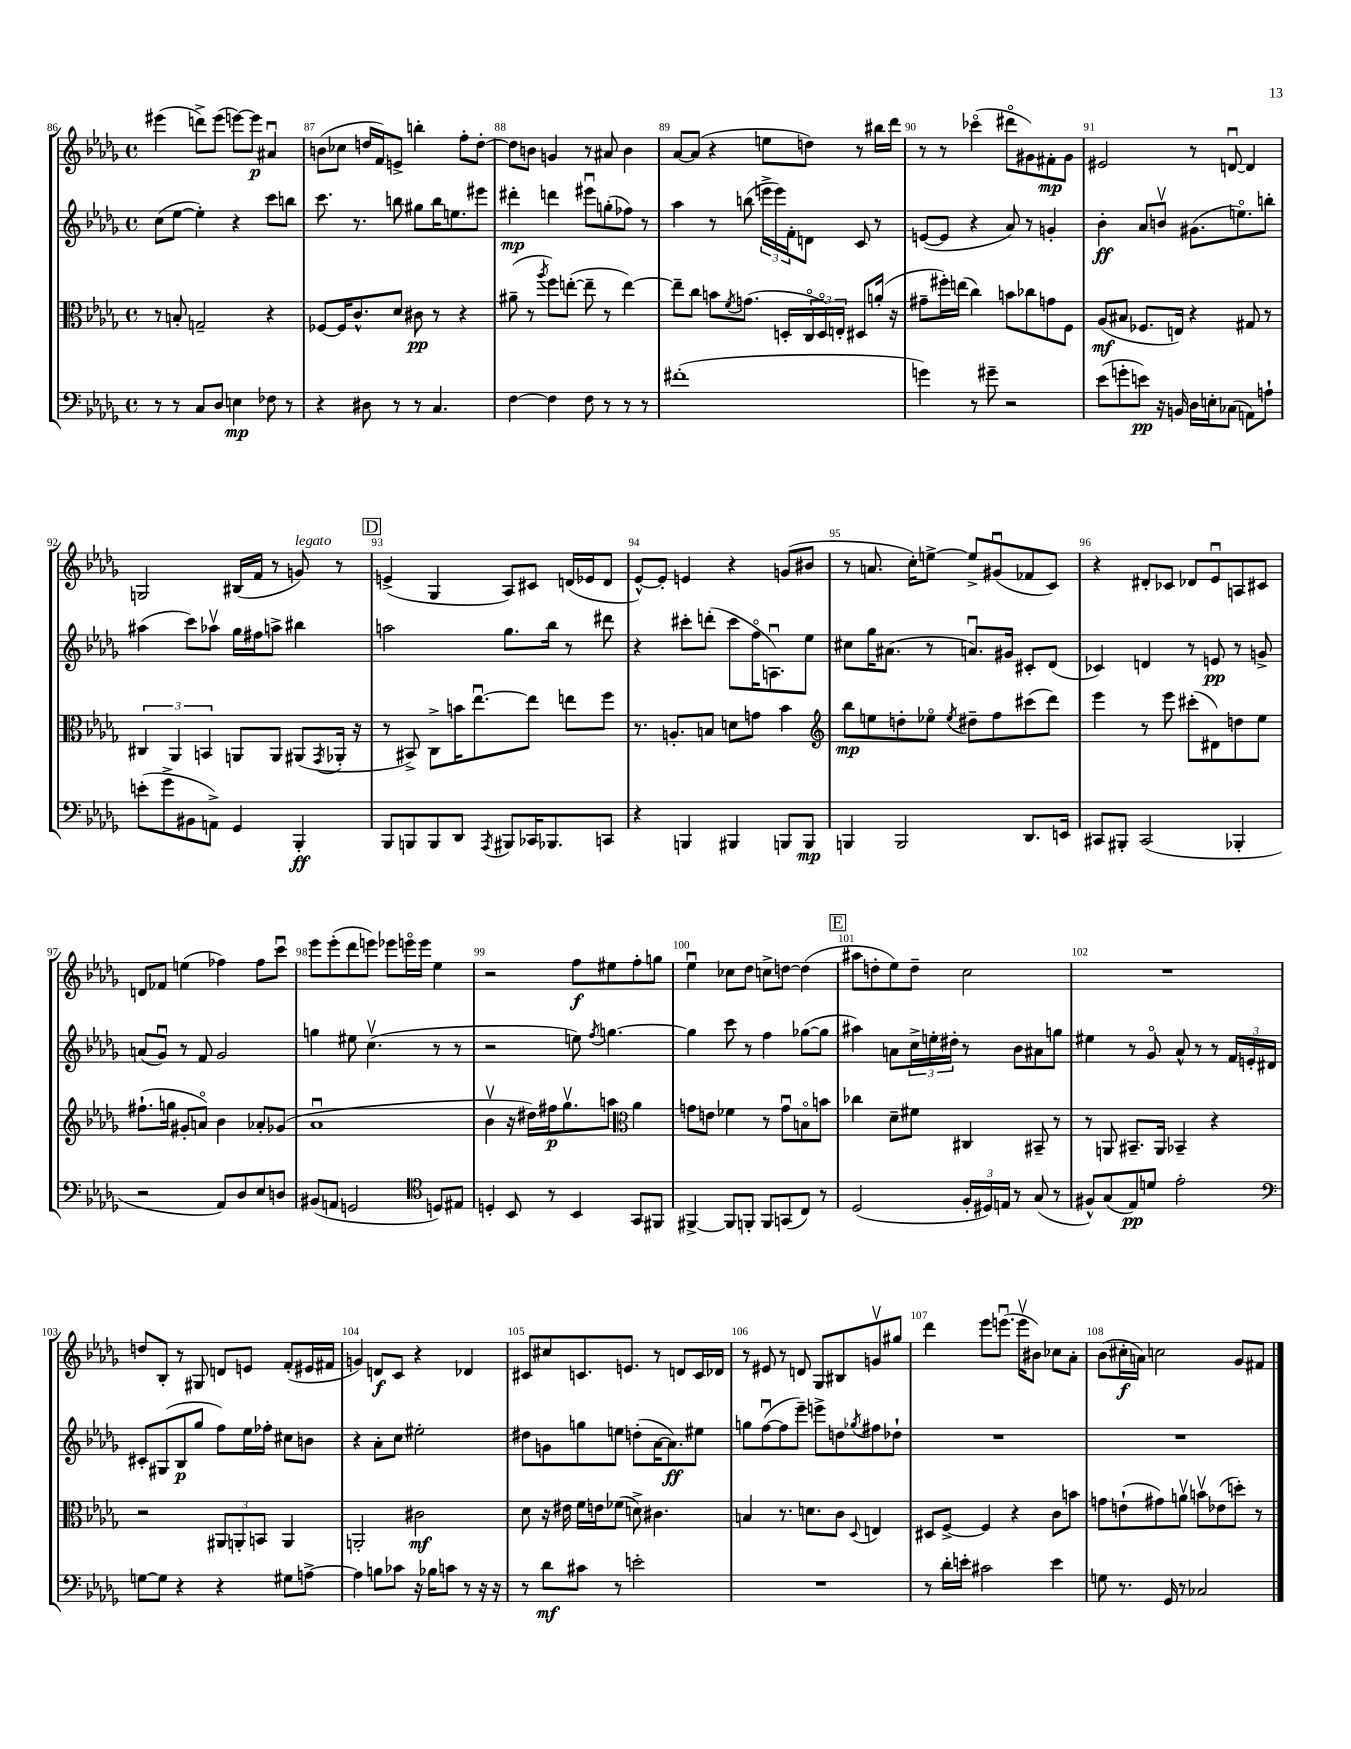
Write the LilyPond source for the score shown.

<<
\new StaffGroup <<
\new Staff = "s0" {
    \clef treble \key des \major \defaultTimeSignature \time 4/4
    eis'''4( d'''8->) eis'''8( e'''8~) e'''8\p ais'4\downbow |
    b'8( ces''8 d''16 f'16) e'8-> b''4-. f''8-. d''8~-. |
    d''8 b'8 g'4 r8 ais'8 b'4 |
    aes'8~ aes'8( r4 e''8 d''8) r8 bis''16 des'''16 |
    r8 r8 ces'''4\flageolet( dis'''8\flageolet gis'8) fis'8-.\mp gis'8 |
    eis'2 r8 d'8~\downbow d'4 |
    g2 bis16( f'16 r8 g'8^\markup { \italic "legato" }) r8 |
    \mark \markup { \box "D" } e'4->( ges4 aes8) cis'8 d'16( ees'16 d'8 |
    ees'8~-^) ees'8-. e'4 r4 g'8( bis'8 |
    r8 a'8. c''16-.) e''8~-> e''8-> gis'8\downbow( fes'8 c'8) |
    r4 dis'8-. ces'8 des'8 ees'8\downbow a8 cis'8 |
    d'8 fes'8 e''4( fes''4) fes''8 c'''8\downbow |
    ees'''8 ees'''8-.( des'''8 e'''8) ees'''8 e'''16\flageolet e'''16 ees''4 |
    r2 f''8\f eis''8 f''8-. g''8 |
    ees''4\downbow ces''8 des''8 c''8-> d''8~ d''4( |
    \mark \markup { \box "E" } ais''8 d''8-. ees''8) d''8-- c''2 |
    R1 |
    d''8 bes8-. r8 gis8 d'8 e'8 f'8-.( eis'16 fis'16 |
    g'4) d'8\f c'8 r4 des'4 |
    cis'8 cis''8 c'8. e'8. r8 d'8 c'16 des'16 |
    r8 eis'8 r8 d'8 ges8 bis8 g'8\upbow gis''8 |
    des'''4 ees'''8 e'''8.\downbow( e'''16\upbow bis'8) ces''8 aes'8-. |
    bes'8( cis''16-.\f a'16) c''2 ges'8 fis'8 \bar "|." |
}
\new Staff = "s1" {
    \clef treble \key des \major \defaultTimeSignature \time 4/4
    c''8( ees''8~ ees''4-.) r4 c'''8 b''8 |
    c'''8. r8. b''8 gis''8 b''16 e''8. eis'''8 |
    dis'''4-.\mp d'''4 eis'''8\downbow g''8-.( fes''8) r8 |
    aes''4 r8 b''8( \tuplet 3/2 { e'''16-> e'''16) f'16-. } d'8 c'8 r8 |
    e'8~( e'8 r4 aes'8) r8 g'4-. |
    bes'4-.\ff aes'8 b'8\upbow gis'8.( e''8.\flageolet) b''8-. |
    ais''4( c'''8) aes''8\upbow ges''16 fis''16 a''8-> bis''4 |
    \mark \markup { \box "D" } a''2 ges''8. bes''16 r8 dis'''8 |
    r4 cis'''8-. d'''8-.( cis'''8 f''16\flageolet a8.\downbow) ees''8 |
    cis''8 ges''16 ais'8.( r8 a'8.\downbow) gis'16 cis'8-. des'8( |
    ces'4) d'4 r8 e'8\pp r8 g'8-> |
    a'8( ges'8\downbow) r8 f'8 ges'2 |
    g''4 eis''8 c''4.\upbow( r8 r8 |
    r2 e''8) \acciaccatura { f''8 } g''4.~ |
    g''4 c'''8 r8 f''4 ges''8~( ges''8 |
    \mark \markup { \box "E" } ais''4) a'8 \tuplet 3/2 { c''16-> e''16-. dis''16-. } r8 bes'8 ais'8 g''8 |
    eis''4 r8 ges'8\flageolet aes'8-^ r8 r8 \tuplet 3/2 { f'16 e'16-. dis'16 } |
    cis'8-. gis8( bes8\p ges''8 f''8) ees''16 fes''16-. cis''8 b'8 |
    r4 aes'8-. c''8 eis''2-. |
    dis''8 g'8 g''8 e''8 d''8-.( aes'16~ aes'8.\ff) eis''8 |
    g''8 f''8~\downbow( f''8 ees'''8--) e'''8-> d''8 \acciaccatura { ges''8 } fis''8 des''8-! |
    R1 |
    R1 \bar "|." |
}
\new Staff = "s2" {
    \clef alto \key des \major \defaultTimeSignature \time 4/4
    r8 b8-. g2-- r4 |
    fes8~ fes16 c'8.-^ des'8 cis'8\pp r8 r4 |
    ais'8--( r8 \acciaccatura { aes''8 } f''8) e''8~-.( e''8-- r8 e''4~) |
    e''8-- c''8 b'8 \acciaccatura { f'8 } g'8.( d16-. \tuplet 3/2 { c16\flageolet d16\flageolet) e16-. } dis8 a'16-.( r16 |
    gis'8-- fis''16-.) e''16( c''4) b'8 ces''8 g'8 f8 |
    aes8\mf( bis8 fes8. e16) r4 gis8 r8 |
    \tuplet 3/2 { cis4 aes,4 b,4 } a,8 a,8 ais,8( \acciaccatura { ges,8 } aes,16-. r16 |
    \mark \markup { \box "D" } r8 bis,8->) c8-> b'16 ees''8.~\downbow ees''8 e''8 f''8 |
    r8. a8.-. b8 d'8 g'8 bes'4 |
    \clef treble bes''8\mp e''8 d''8-. ees''8\flageolet \acciaccatura { ees''8 } dis''8-- f''8 cis'''8( des'''8) |
    ees'''4 r8 ees'''8 cis'''8-.( dis'8) d''8 ees''8 |
    fis''8.-!( g''16 gis'8-. a'8\flageolet) bes'4 aes'8-. ges'8( |
    aes'1\downbow |
    bes'4\upbow r16 dis''16) fis''16\p ges''8.\upbow a''8 \clef alto aes'4 |
    g'8 e'8 fes'4 r8 g'8\downbow b8\flageolet b'8 |
    \mark \markup { \box "E" } ces''4 des'8-- fis'8 cis4 bis,8-- r8 |
    r8 a,8 bis,8.-- a,16 bes,4-- r4 |
    r2 \tuplet 3/2 { ais,8 a,8-. b,8 } a,4 |
    a,2-. cis'2\mf |
    des'8 r16 eis'16 f'16 e'16 fes'8( d'8->) cis'4. |
    b4 r8. d'8. c'8 \appoggiatura { des8 } e4 |
    dis8 f8~-> f4 r4 c'8 b'8 |
    g'8 e'8-!( gis'8) a'8\upbow b'8\upbow ees'8( d''8-.) r8 \bar "|." |
}
\new Staff = "s3" {
    \clef bass \key des \major \defaultTimeSignature \time 4/4
    r8 r8 c8 des8 e4\mp fes8 r8 |
    r4 dis8 r8 r8 c4. |
    f4~ f4 f8 r8 r8 r8 |
    fis'1-.( |
    g'4) r8 gis'8-- r2 |
    ees'8( g'8-. e'8\pp) r16 b,16 des16 e16-. ces8( a,8) a8-! |
    e'8-.( ges'8-> bis,8 a,8->) ges,4 bes,,4-.\ff |
    \mark \markup { \box "D" } bes,,8 b,,8 b,,8 des,8 \acciaccatura { aes,,8 } bis,,8 ces,16 bes,,8. c,8 |
    r4 b,,4 bis,,4 b,,8 b,,8\mp |
    b,,4 b,,2 des,8. e,16 |
    cis,8 bis,,8-. cis,2( bes,,4-. |
    r2 aes,8) des8 ees8 d8 |
    bis,8( a,8 g,2 \clef tenor d8) eis8 |
    d4-. bes,8 r8 bes,4 ges,8 fis,8 |
    fis,4~-> fis,8 f,8-. f,8 g,8( c8) r8 |
    \mark \markup { \box "E" } des2( \tuplet 3/2 { f16-. dis16) e16 } r8 ges8( r8 |
    fis8-^) ges8( ees8\pp) d'8 ees'2-. |
    \clef bass g8~ g8 r4 r4 gis8 a8~-> |
    a4 b8 ces'8 r16 bes16 c'8 r8 r16 r16 |
    r8 des'8\mf cis'8 r8 e'2-. |
    R1 |
    r8 des'16-. e'16-. cis'2 e'4 |
    g8 r8. ges,16 r8 ces2 \bar "|." |
}
>>
>>
\layout { \context { \Score currentBarNumber = #86 \override BarNumber.break-visibility = ##(#f #t #t) barNumberVisibility = #all-bar-numbers-visible } }
